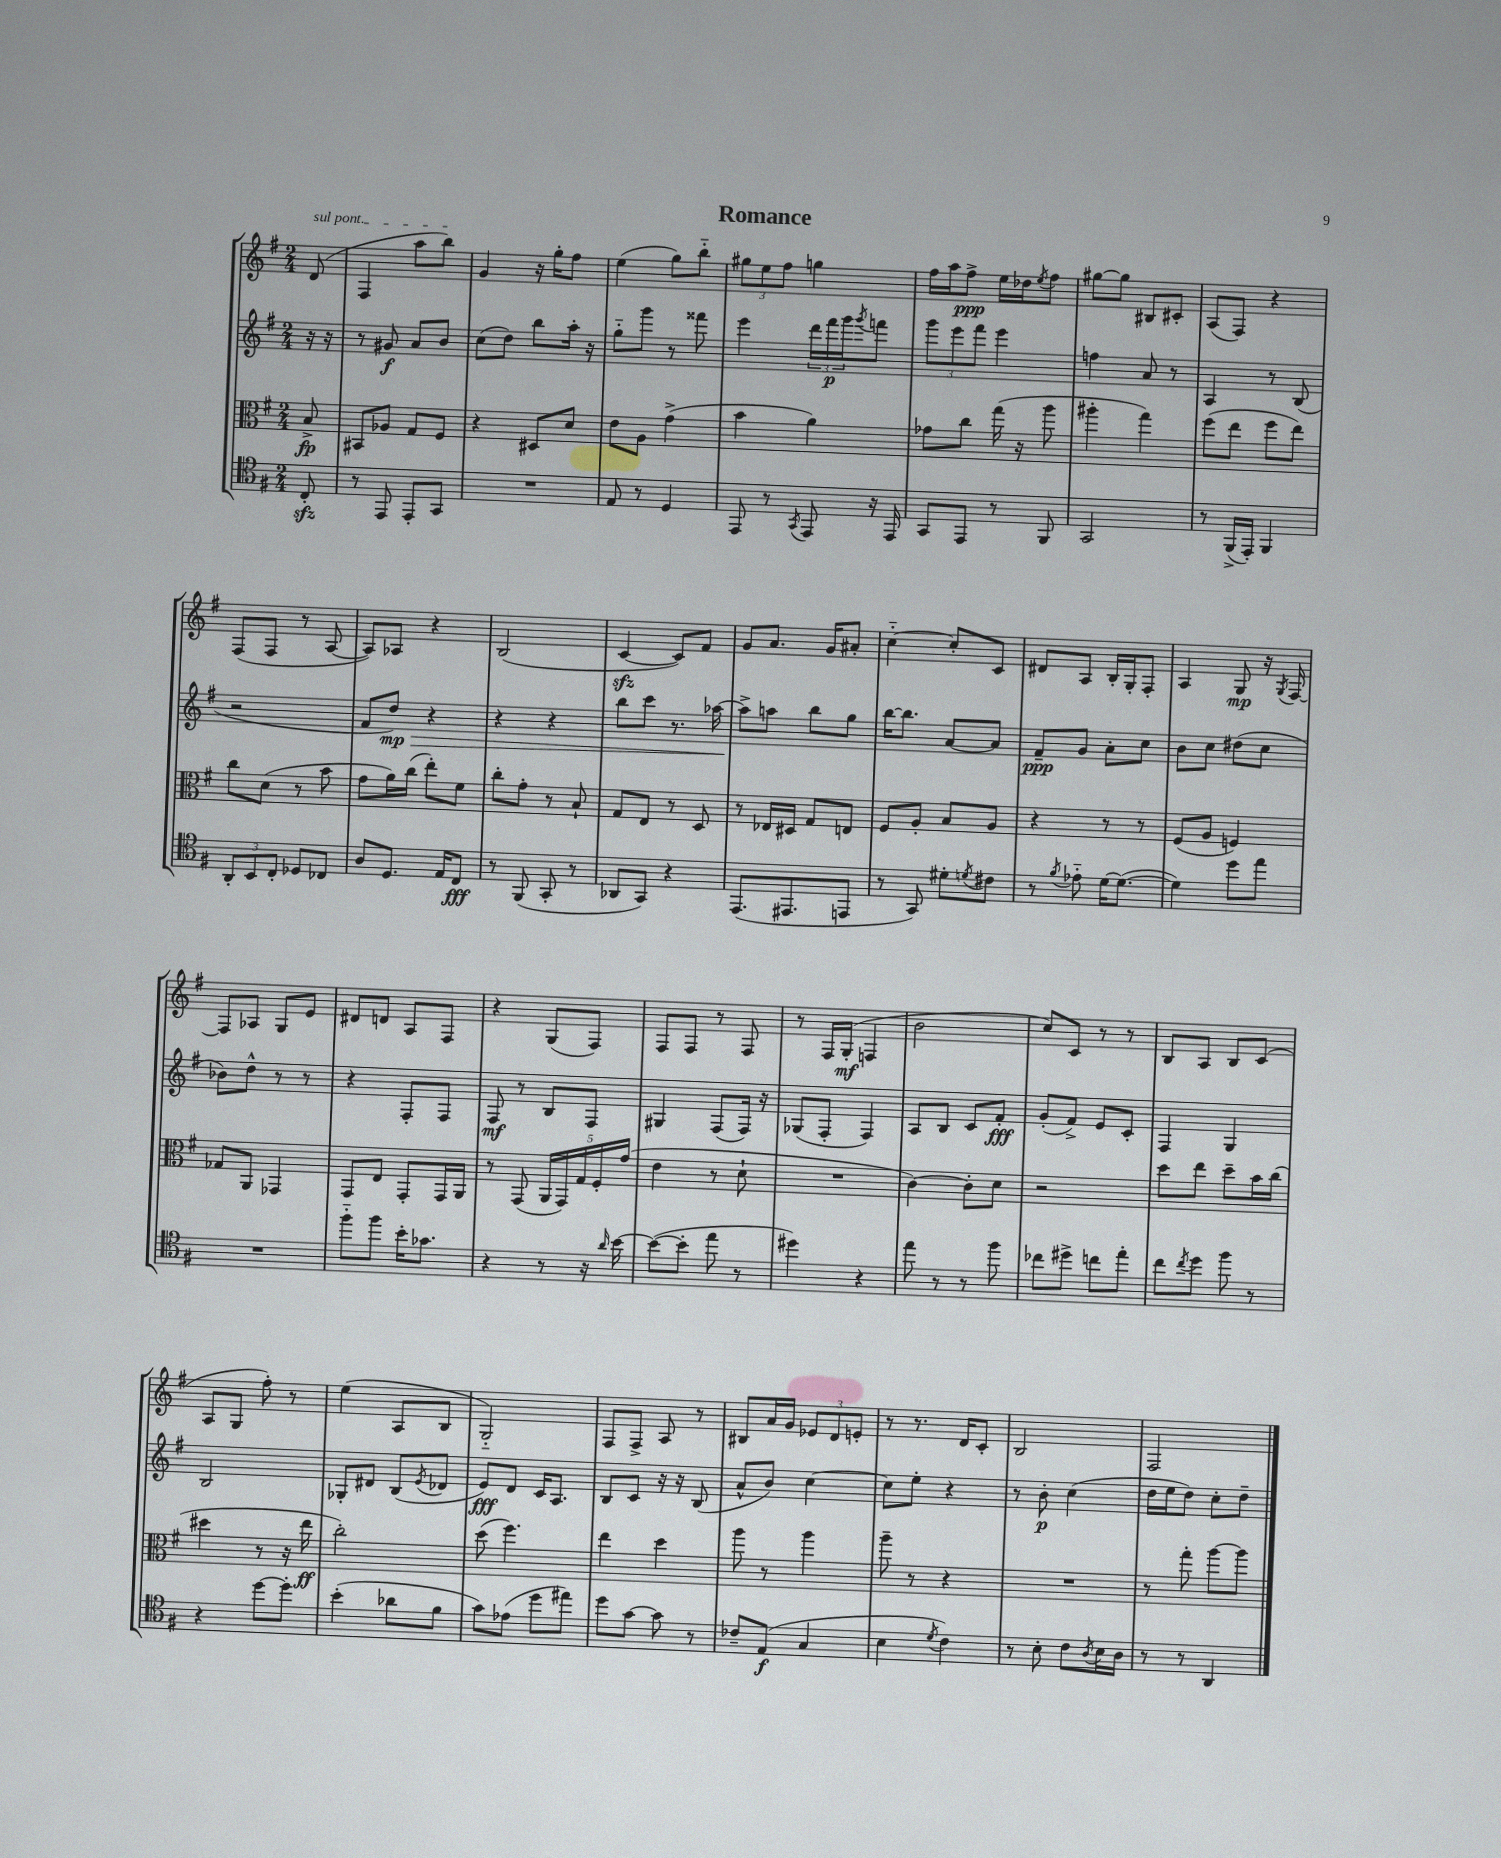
\header { title = "Romance" }
<<
\new StaffGroup <<
\new Staff = "s0" {
    \clef treble \key g \major \numericTimeSignature \time 2/4 \partial 8
    \once \override TextSpanner.bound-details.left.text = \markup { \italic "sul pont." } d'8\startTextSpan( |
    fis4 a''8 b''8\stopTextSpan) |
    g'4 r16 g''16-. fis''8 |
    e''4( g''8) b''8-_ |
    \tuplet 3/2 { gis''8 e''8 fis''8 } g''4 |
    fis''16 a''16 fis''8->\ppp e''16 des''16 \acciaccatura { e''8 } fis''8 |
    gis''8~ gis''8 bis8 cis'8-. |
    a8( fis8) r4 |
    fis8( fis8 r8 a8~ |
    a8) aes8 r4 |
    b2( |
    c'4~\sfz c'8) fis'8 |
    g'8 a'8. g'16 ais'8-. |
    c''4~-_ c''8-. c'8 |
    dis'8 a8 b16-. g16-. fis8-. |
    a4 g8\mp r16 \acciaccatura { g8 } fis16~ |
    fis8 aes8 g8 e'8 |
    dis'8 d'8 a8 fis8 |
    r4 g8( fis8) |
    fis8 fis8 r8 fis8 |
    r8 fis16 g16-.\mf( f4 |
    b'2 |
    c''8) c'8 r8 r8 |
    b8 a8 b8 c'8( |
    a8 g8 fis''8-.) r8 |
    e''4( a8 b8 |
    g2-_) |
    fis8 fis8-> a8 r8 |
    bis8 a'16 g'16 \tuplet 3/2 { ees'8 d'8 e'8-. } |
    r8 r8. d'16 c'8-. |
    b2 |
    fis2 \bar "|." |
}
\new Staff = "s1" {
    \clef treble \key g \major \numericTimeSignature \time 2/4 \partial 8
    r16 r16 |
    r8 gis'8\f a'8 b'8 |
    c''8( d''8) b''8 a''16-. r16 |
    g''8-_ g'''8 r8 fisis'''8 |
    e'''4 \tuplet 3/2 { d'''16 fis'''16\p g'''16 } \acciaccatura { g'''8 } f'''8 |
    \tuplet 3/2 { g'''8 e'''8 fis'''8 } e'''4 |
    f''4 a'8 r8 |
    a4 r8 b8( |
    r2 |
    fis'8 d''8\mp\>) r4 |
    r4 r4 |
    b''8 c'''8 r8. aes''16~ |
    aes''8->\! a''8 b''8 g''8 |
    b''16~ b''8. a'8~ a'8 |
    fis'8--\ppp g'8 a'8-. c''8 |
    b'8 c''8 dis''8( c''8 |
    bes'8) d''8-^ r8 r8 |
    r4 fis8-. fis8 |
    fis8\mf r8 b8 fis8 |
    gis4 fis8( fis16) r16 |
    ges8( fis8-. fis4) |
    a8 b8 c'8 fis'8-.\fff |
    g'8-.( fis'8->) e'8 c'8-. |
    fis4 g4 |
    b2 |
    ges8-. dis'8 b8( \acciaccatura { e'8 } des'8 |
    e'8\fff) d'8 c'16 a8. |
    b8 c'8 r16 r16 b8( |
    a'8-^ b'8) c''4~ |
    c''8 e''8-. r4 |
    r8 b'8-.\p c''4( |
    d''16 e''16 d''8) c''8-. d''8-- \bar "|." |
}
\new Staff = "s2" {
    \clef alto \key g \major \numericTimeSignature \time 2/4 \partial 8
    b8->\fp |
    bis,8 aes8 g8 fis8 |
    r4 dis8 d'8 |
    e'8 a8 g'4->( |
    b'4 a'4) |
    ges'8 c''8 g''16( r16 a''8 |
    ais''4-. g''4) |
    fis''8( e''8 fis''8 e''8) |
    c''8 d'8( r8 b'8 |
    g'8 a'16) c''16( e''8-.) fis'8 |
    c''8-. g'8-. r8 b8-! |
    g8 e8 r8 d8 |
    r8 ees16 dis16 g8 e8 |
    fis8 a8-. b8 a8 |
    r4 r8 r8 |
    fis8( a8 f4) |
    ges8 a,8 ges,4 |
    g,8 e8 g,8-. g,16 a,16 |
    r8 g,8( \tuplet 5/4 { a,16 g,16) g16 fis16-. g'16( } |
    e'4 r8 d'8-! |
    R2 |
    c'4~) c'8-. d'8 |
    r2 |
    d''8 e''8 d''8-- b'16 c''16( |
    dis''4 r8 r16 e''16\ff |
    c''2-.) |
    d''8( fis''4.) |
    e''4 d''4 |
    a''8 r8 a''4 |
    a''8-- r8 r4 |
    R2 |
    r8 g''8-. a''8~ a''8 \bar "|." |
}
\new Staff = "s3" {
    \clef tenor \key g \major \numericTimeSignature \time 2/4 \partial 8
    c8-.\sfz |
    r8 e,8 e,8-. g,8 |
    R2 |
    e8 r8 d4 |
    e,8 r8 \acciaccatura { g,8 } e,8 r16 e,16 |
    g,8 e,8 r8 fis,8 |
    g,2 |
    r8 fis,16->( e,16-.) fis,4 |
    \tuplet 3/2 { a,8-. b,8 c8-. } des8 ces8 |
    a8 d8. e16 c8\fff |
    r8 fis,8( g,8-. r8 |
    aes,8 g,8) r4 |
    e,8.( eis,8. e,8 |
    r8 g,8) dis'8-. \acciaccatura { d'8 } cis'8 |
    r8 \acciaccatura { fis'8 } ees'8-_ d'16~ d'8.~( |
    d'4) d''8 e''8 |
    R2 |
    fis''8-_ fis''8 b'16-. ges'8. |
    r4 r8 r16 \grace { a'16 } b'16~ |
    b'8~( b'8-. e''8 r8 |
    dis''4) r4 |
    e''8 r8 r8 fis''8 |
    ces''8 dis''8-> c''8 e''8-. |
    c''8 \acciaccatura { c''8 } d''8 fis''8 r8 |
    r4 d''8~ d''8-. |
    b'4-.( aes'8 fis'8 |
    g'8) ees'8( d''8 eis''8) |
    d''8 g'8~ g'8 r8 |
    ces'8-- e8\f( g4 |
    b4 \acciaccatura { d'8 } c'4) |
    r8 b8-. c'8 \acciaccatura { a8 } b16 a16 |
    r8 r8 a,4 \bar "|." |
}
>>
>>
\layout { \context { \Score \remove "Bar_number_engraver" } }
